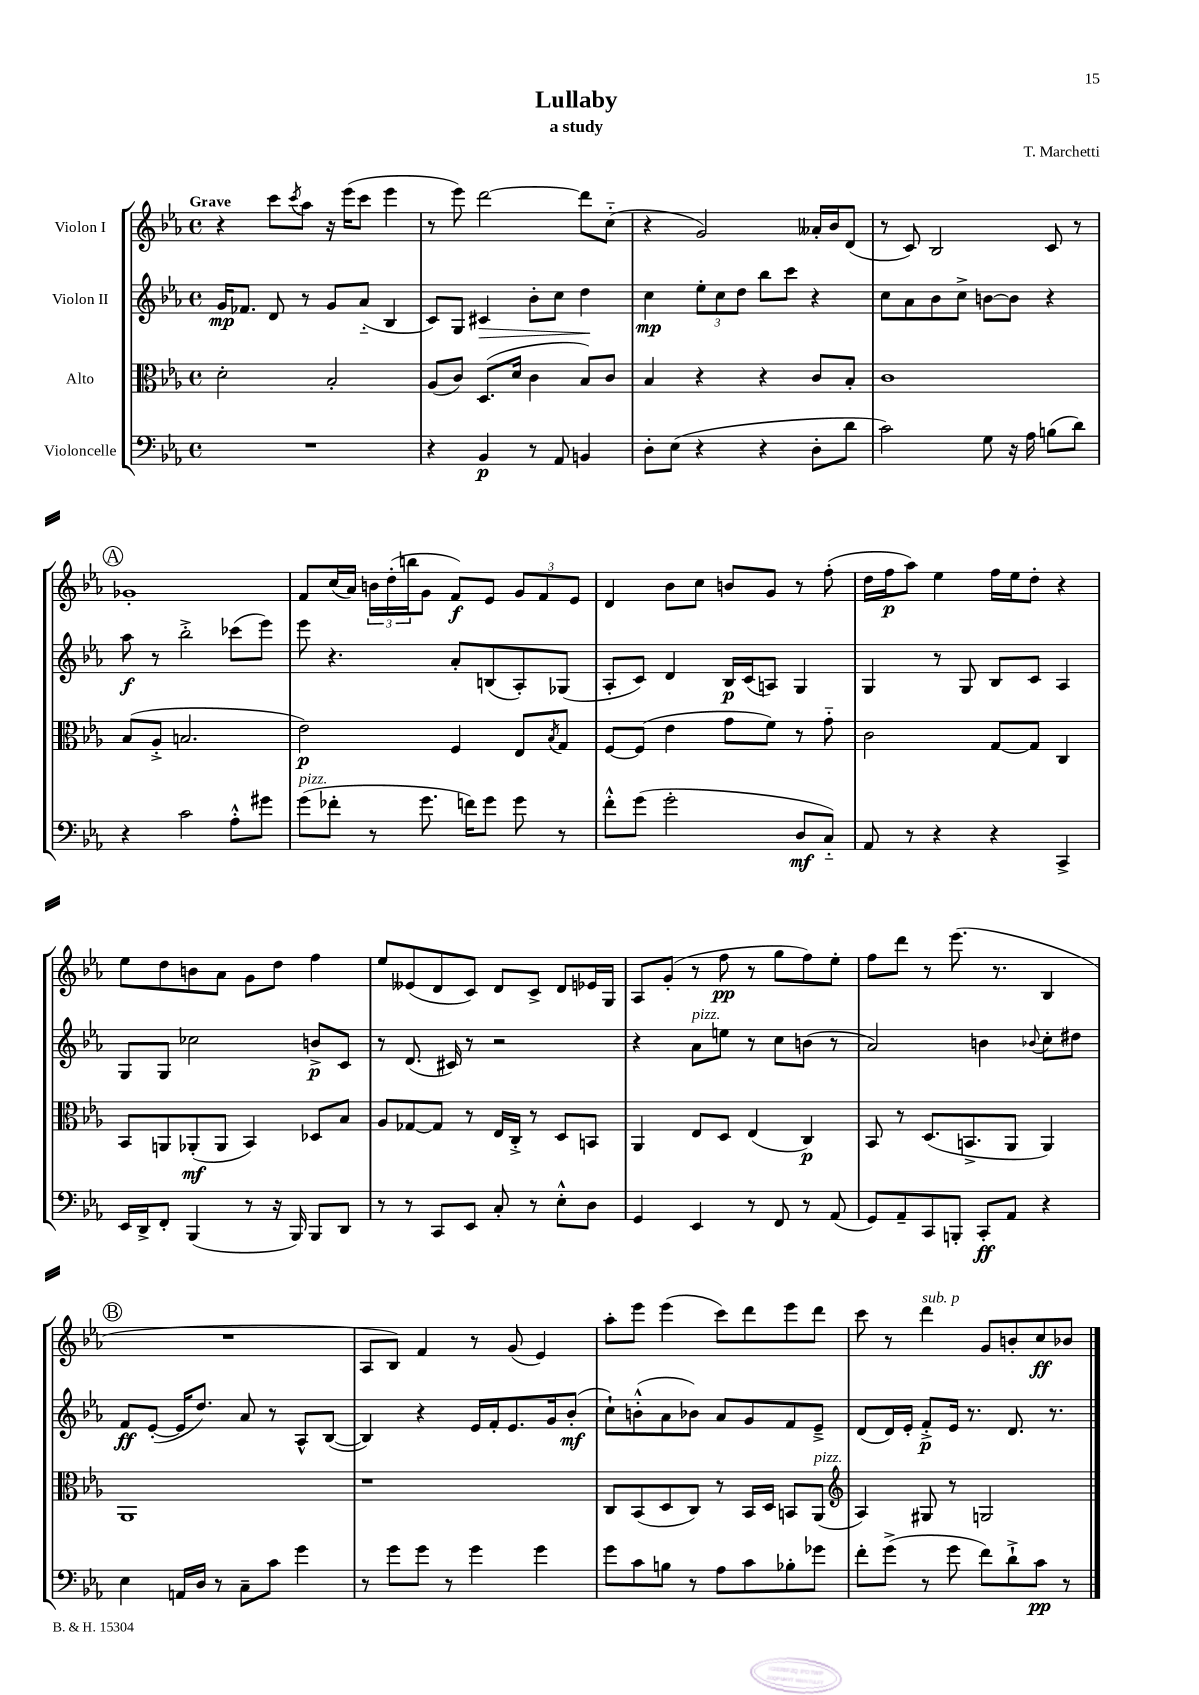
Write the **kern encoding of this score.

**kern	**kern	**kern	**kern
*staff4	*staff3	*staff2	*staff1
*clefF4	*clefC3	*clefG2	*clefG2
*k[b-e-a-]	*k[b-e-a-]	*k[b-e-a-]	*k[b-e-a-]
*M4/4	*M4/4	*M4/4	*M4/4
*met(c)	*met(c)	*met(c)	*met(c)
1r	2d'	16g	4r
.	.	8.f-	.
.	.	8d	8ccc
.	.	.	8qccc
.	.	8r	8aa-
.	2B-'	8g	16r
.	.	.	(16eee-
.	.	(8a-'~	8ccc
.	.	4B-	4eee-
=	=	=	=
4r	(8A-	8c)	8r
.	8c)	8G	8eee-)
4BB-	(8.D	4c#	[2ddd
.	16d	.	.
8r	4c	8b-'	.
8AA-	.	8cc	.
4BB	8B-)	4dd	8ddd]
.	8c	.	(8cc'~
=	=	=	=
8D'	4B-	4cc	4r
(8E-	.	.	.
4r	4r	12ee-'	2g)
.	.	12cc	.
.	.	12dd	.
4r	4r	8bb-	.
.	.	8ccc	.
8D'	8c	4r	16a--'
.	.	.	16b-
8d	8B-'	.	(8d
=	=	=	=
2c)	1c	8cc	8r
.	.	8a-	8c)
.	.	8b-	2B-
.	.	8cc^	.
8G	.	[8b	.
16r	.	8b]	.
16A-	.	.	.
(8B	.	4r	8c
8d)	.	.	8r
=	=	=	=
4r	(8B-	8aa-	1g-'
.	8A-'^	8r	.
2c	2.B	2bb-'^	.
8A-'^^	.	(8ccc-	.
8g#	.	8eee-)	.
=	=	=	=
(8g	2e-)	8eee-	8f
8f-'	.	4.r	(16cc
.	.	.	16a-)
8r	.	.	24b
.	.	.	(24dd'
.	.	.	24bb
8.g	.	.	8g
.	4F	8a-'	8f)
16f)	.	.	.
8g	.	(8B	8e-
8g	8E-	8A-')	12g
.	.	.	12f
.	8qB-	.	.
8r	8G	(8G-	.
.	.	.	12e-
=	=	=	=
8f'^^	[8F	8A-'	4d
(8g	(8F]	8c)	.
2g'	4e-	4d	8b-
.	.	.	8cc
.	8g	16B-	8b
.	.	(16c	.
.	8f)	8A)	8g
8D	8r	4G	8r
8C'~)	8g'~	.	(8ff'
=	=	=	=
8AA-	2c	4G	16dd
.	.	.	16ff
8r	.	.	8aa-)
4r	.	8r	4ee-
.	.	8G	.
4r	[8G	8B-	16ff
.	.	.	16ee-
.	8G]	8c	8dd'
4CC^	4C	4A-	4r
=	=	=	=
16EE-	8BB-	8G	8ee-
16DD^	.	.	.
8FF'	8AA	8G	8dd
(4BBB-	(8AA-'	2cc-	8b
.	8AA-	.	8a-
8r	4BB-)	.	8g
16r	.	.	8dd
16BBB-)	.	.	.
8BBB-	8D-	8b^	4ff
8DD	8B-	8c	.
=	=	=	=
8r	8A-	8r	8ee-
8r	[8G-	(8.d	(8e--
8CC	8G-]	.	8d
.	.	16c#)	.
8EE-	8r	8r	8c)
8C'	16E-	2r	8d
.	16C'^	.	.
8r	8r	.	8c^
8E-'^^	8D	.	8d
8D	8BB	.	16e-
.	.	.	16G
=	=	=	=
4GG	4AA-	4r	8A-
.	.	.	(8g'
4EE-	8E-	8a-	8r
.	8D	8ee	8ff
8r	(4E-	8r	8r
8FF	.	8cc	8gg
8r	4C)	(8b	8ff)
(8AA-	.	8r	8ee-'
=	=	=	=
8GG)	8BB-	2a-)	8ff
8AA-~	8r	.	8ddd
8CC	(8.D	.	8r
8BBB'	.	.	(8.eee-
.	8.BB^	.	.
8CC'	.	4b	.
.	.	.	8.r
8AA-	8AA-	.	.
.	.	8qqb-	.
4r	4AA-)	8cc'	4B-
.	.	8dd#	.
=	=	=	=
4E-	1AA-	8f	1r
.	.	([8e-'	.
16AA	.	16e-]	.
16D	.	8.dd)	.
8r	.	.	.
8C~	.	8a-	.
8c	.	8r	.
4g	.	8A-^^	.
.	.	([8B-	.
=	=	=	=
8r	1r	4B-])	8A-
8g	.	.	8B-)
8g	.	4r	4f
8r	.	.	.
4g	.	16e-	8r
.	.	16f'	.
.	.	8.e-	(8g
4g	.	.	4e-)
.	.	16g	.
.	.	(8b-'	.
=	=	=	=
8g	8C	8cc`)	8aa-'
8c	(8BB-	(8b'^^	8eee-
8B	8D	8a-	(4eee-
8r	8C)	8b-)	.
8A-	8r	8a-	8ccc)
8c	16BB-	8g	8ddd
.	16D	.	.
8B-'	8BB	8f	8eee-
8g-	(8AA-	8e-~^	8ddd
=	=	=	=
*	*clefG2	*	*
8f'	4A-)	(8d	8ccc
(8g^	.	16d)	8r
.	.	16e-'	.
8r	8G#	8f'^	4ddd
8g	8r	16e-	.
.	.	8.r	.
8f)	2G	.	8g
8d`^	.	8.d	8b'
8c	.	.	8cc
.	.	8.r	.
8r	.	.	8b-
==	==	==	==
*-	*-	*-	*-
